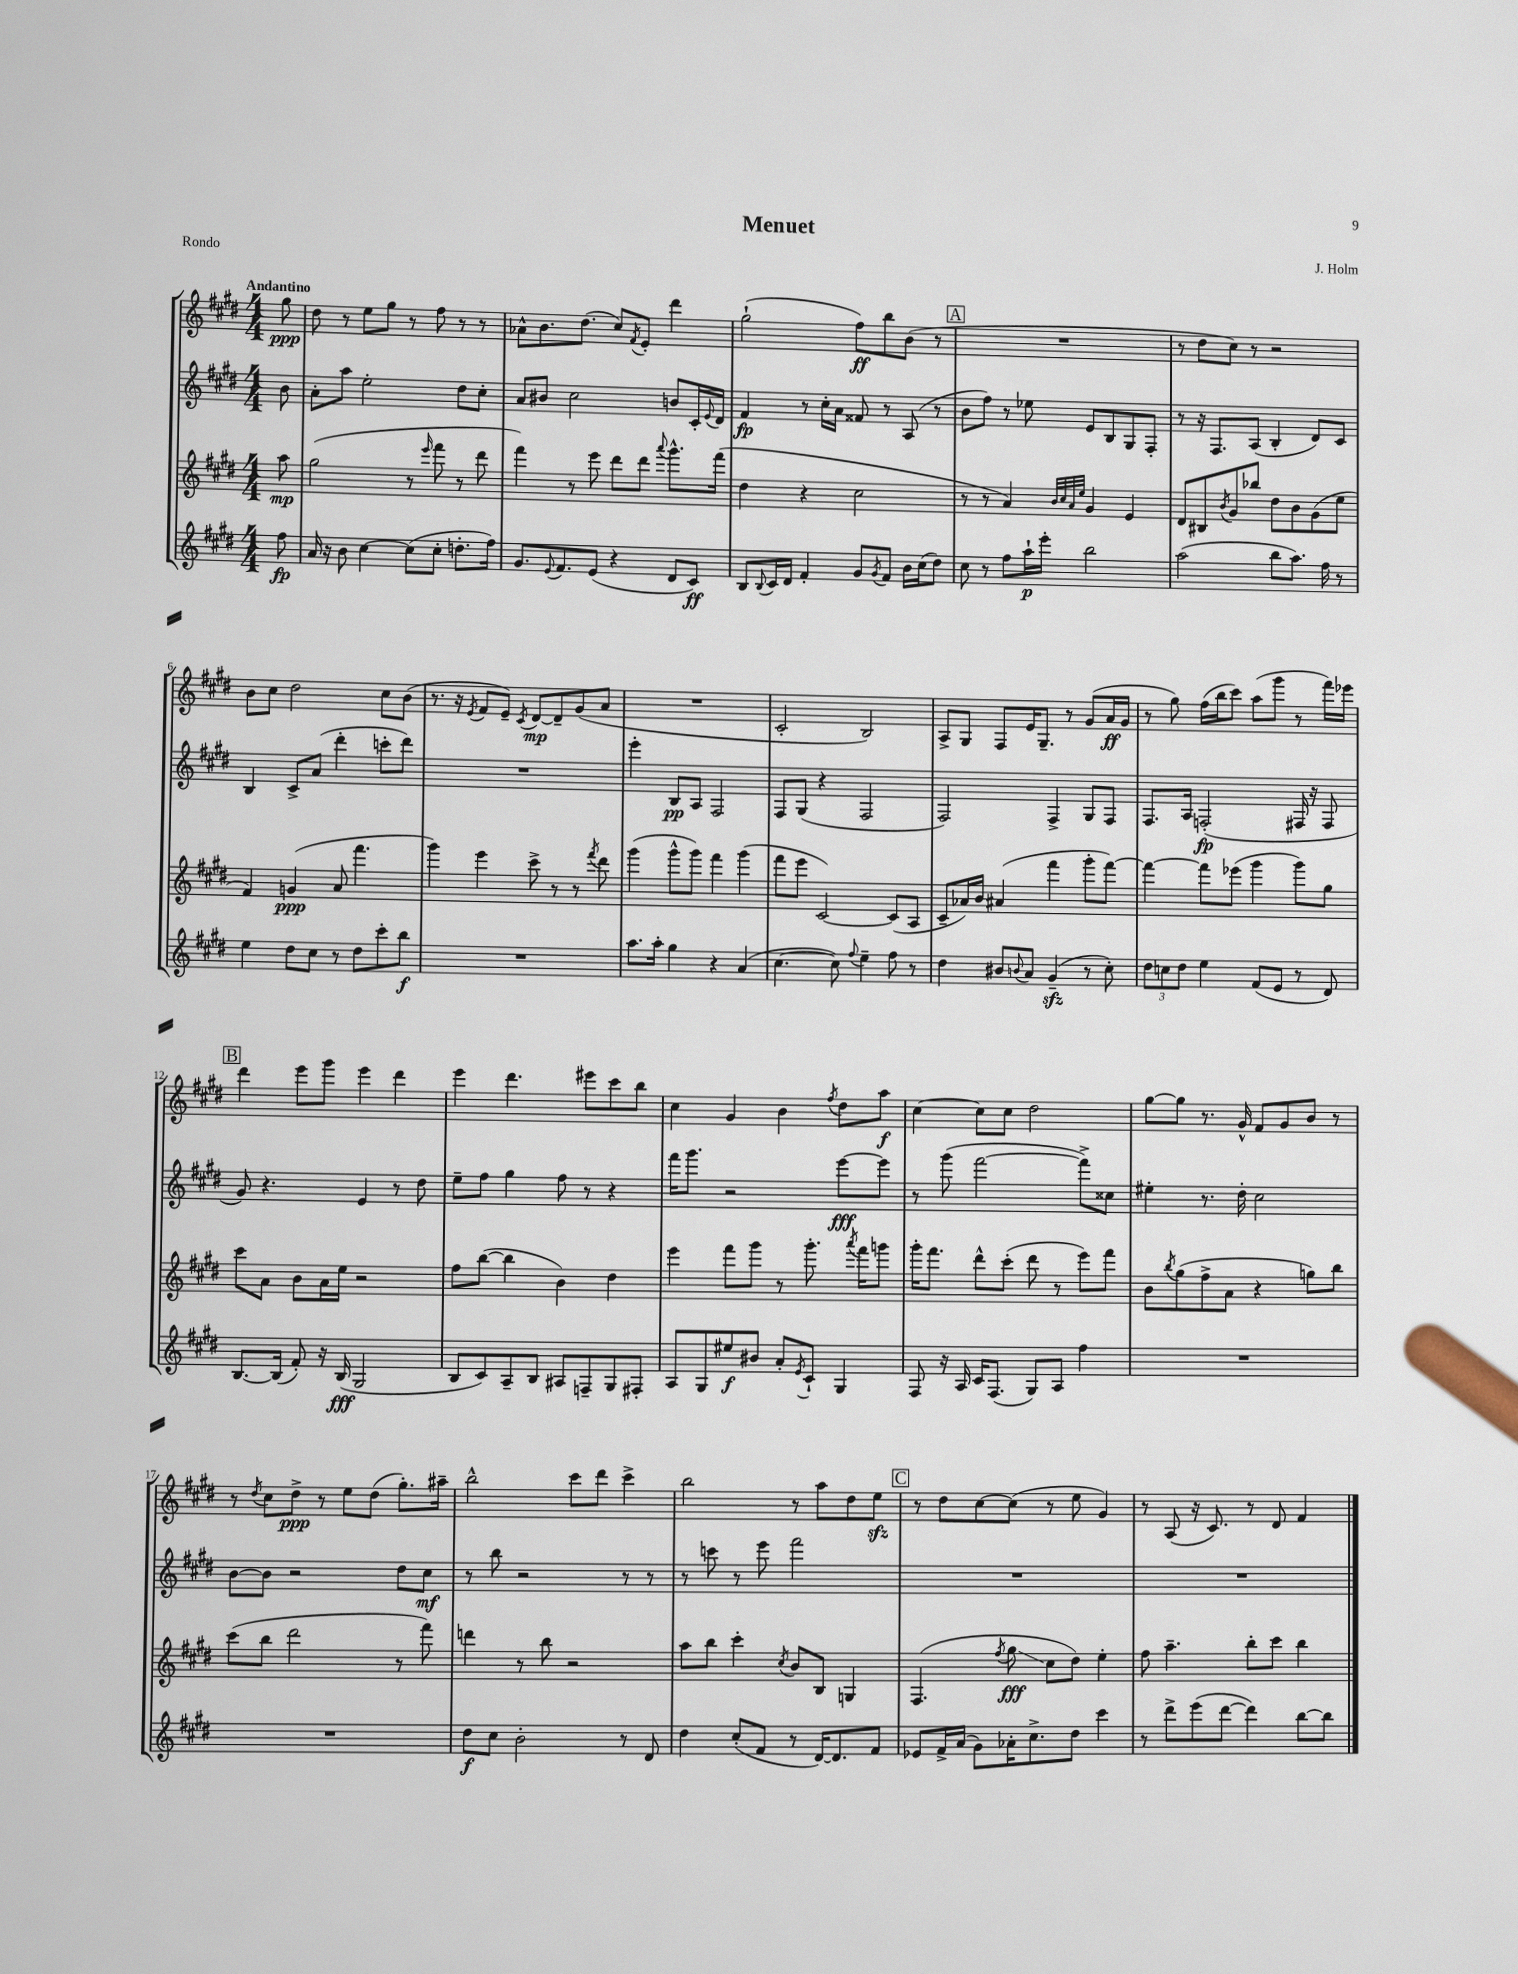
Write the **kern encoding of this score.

**kern	**kern	**kern	**kern
*staff4	*staff3	*staff2	*staff1
*clefG2	*clefG2	*clefG2	*clefG2
*k[f#c#g#d#]	*k[f#c#g#d#]	*k[f#c#g#d#]	*k[f#c#g#d#]
*M4/4	*M4/4	*M4/4	*M4/4
8ff#\	8aa\	8b\	8gg#\
=	=	=	=
16a/	(2gg#\	8a'\L	8dd#\
16r	.	.	.
8b\	.	8aa\J	8r
[4cc#\	.	2ee'\	8ee\L
.	.	.	8gg#\J
(8cc#\]L	8r	.	8r
.	16qqeee/	.	.
8cc#'\J	8fff#\	.	8ff#\
8.dd'\L	8r	8dd#\L	8r
.	8ddd#\	8cc#'\J	8r
16ff#\Jk)	.	.	.
=	=	=	=
8.g#/L	4fff#\)	8a/L	8a-^^\L
.	.	8b#/J	8.b\
8qqe/	.	.	.
8.f#/	.	.	.
.	8r	2cc#\	.
.	.	.	(8.dd#\J
(8e/J	8eee\	.	.
4r	8ddd#\L	.	8cc#/L)
.	.	.	8qf#/
.	8ddd#\J	.	8e'/J
.	8qqaaa/	.	.
8d#/L	8.ggg#^^\L	8b/L	4ddd#\
8c#/J)	.	16c#'/L	.
.	.	8qqe/	.
.	(16fff#\Jk	16d#/JJ	.
=	=	=	=
8B/L	4dd#\	4f#/	(2gg#`\
8qqB/	.	.	.
16c#/L	.	.	.
16d#/JJ	.	.	.
4f#'/	4r	8r	.
.	.	16cc#'\LL	.
.	.	16a\JJ	.
8g#/L	2cc#\	8f##/	8ff#\L)
8qg#/	.	.	.
8f#/J	.	8r	8bb\
16b\LL	.	(8A/	(8b\J
(16cc#\J	.	.	.
8dd#\J)	.	8r	8r
=	=	=	=
8cc#\	8r	8b\L	1r
8r	8r	8ff#\J)	.
8ff#\L	4a/)	8r	.
16aa`\L	.	8ee-\	.
16eee'\JJ	.	.	.
.	32qqb/LLL	.	.
.	32qqcc#/	.	.
.	32qqa/	.	.
.	32qqee/JJJ	.	.
2bb\	4g#/	8e/L	.
.	.	8B/	.
.	4e/	8G#/	.
.	.	8F#'/J	.
=	=	=	=
(2aa\	8d#/L	8r	8r
.	8B#/	16r	8dd#\L
.	.	8.F#/L	.
.	8qb/	.	.
.	8g#/	.	8cc#\J)
.	8bb-/J	(8A/J	8r
8bb\L	8dd#\L	4B'/	2r
8.aa\J)	8b\	.	.
.	(8g#\	8d#/L)	.
16ff#\	.	.	.
8r	8ee\J	8c#/J	.
=	=	=	=
4ee\	4f#/)	4B/	8b\L
.	.	.	8cc#\J
8dd#\L	(4g/	8c#^/L	2dd#\
8cc#\J	.	(8a/J	.
8r	8a/	4ddd#'\	.
8dd#\L	4.fff#\	.	.
8ccc#'\	.	8ccc'\L	8cc#\L
8bb\J	.	8ddd#\J)	(8b\J
=	=	=	=
1r	4ggg#\)	1r	8.r
.	.	.	16r
.	.	.	8qe/
.	4eee\	.	8f#/L
.	.	.	8e~/J)
.	.	.	8qc#/
.	8ccc#^\	.	[8d#/L
.	8r	.	8d#~/]
.	8r	.	(8g#/
.	8qfff#/	.	.
.	8ddd#\	.	8a/J
=	=	=	=
8.aa\L	(4ggg#\	4eee'\	1r
16aa'\Jk	.	.	.
4gg#\	8ggg#^^\L	8B/L	.
.	8ggg#\J)	8A/J	.
4r	4fff#\	2F#/	.
(4a/	(4ggg#\	.	.
=	=	=	=
[4.cc#\	8fff#\L	8F#/L	2c#'/
.	8eee\J	(8G#/J	.
.	[2c#/)	4r	.
8cc#\])	.	.	.
8qqff#/	.	.	.
4ee~\	.	2F#/	2B/)
8ff#\	(8c#/]L	.	.
8r	8A/J	.	.
=	=	=	=
4dd#\	8c#~/L	2F#/)	8A^/L
.	16a-/L)	.	8G#/J
.	16b/JJ	.	.
8b#/L	(4a#/	.	8F#/L
8qqb/	.	.	.
8a/J	.	.	16e/K
.	.	.	8.G#~/J
(4g#~/	4fff#\	4F#^/	.
.	.	.	8r
8r	8ggg#'\L	8G#/L	(8g#/L
8cc#'\)	[8fff#\J)	8F#/J	16a/L
.	.	.	16g#/JJ
=	=	=	=
12dd#\L	4fff#\_	8.F#/L	8r
12cc\	.	.	.
.	.	.	8gg#\)
12dd#\J	.	.	.
.	.	16A/Jk	.
4ee\	8fff#\]L	(2F'/	(16ff#\LL
.	.	.	16bb\J
.	(8eee-\J	.	8ccc#\J)
(8f#/L	4ggg#\	.	(8aa\L
8e/J	.	.	8ggg#\J
8r	8ggg#\L)	16F#/	8r
.	.	16r	.
8d#/)	8gg#\J	8F#/	16fff#\LL)
.	.	.	16eee-\JJ
=	=	=	=
[8.B/L	8ccc#\L	8g#/)	4ddd#\
.	8a\J	4.r	.
(16B/]Jk	.	.	.
8f#'/)	8b\L	.	8eee\L
16r	16a\L	.	8ggg#\J
(16B/	16ee\JJ	.	.
2G#/	2r	4e/	4eee\
.	.	8r	4ddd#\
.	.	8dd#\	.
=	=	=	=
8B/L	8ff#\L	8ee~\L	4eee\
8c#/)	([8bb\J	8ff#\J	.
8A~/	4bb\]	4gg#\	4.ddd#\
8B/J	.	.	.
8A#/L	4b\)	8ff#\	.
8F~/	.	8r	8eee#\L
8G#/	4dd#\	4r	8ccc#\
8F#'/J	.	.	8bb\J
=	=	=	=
8A/L	4eee\	16fff#\LK	4cc#\
.	.	8.ggg#\J	.
8G#/	.	.	.
8ee#/	8fff#\L	2r	4g#/
8b#/J	8ggg#\J	.	.
8a'/L	8r	.	4b\
8qe/	.	.	.
8c#`/J	8.ggg#'\	.	.
.	.	.	8qff#/
4G#/	.	[8eee\L	8dd#\L
.	8qaaa/	.	.
.	16fff#\LK	.	.
.	8ggg\J	8eee\]J	8aa\J
=	=	=	=
8F#/	16ggg#'\LK	8r	[4cc#\
.	8.fff#\J	.	.
16r	.	(8ggg#\	.
16A/	.	.	.
16c#/LK	8ddd#^^\L	[2fff#\	8cc#\]L
(8.F#/J	.	.	.
.	(8ccc#'\J	.	8cc#\J
8G#/L)	8ddd#\	.	2dd#\
8A/J	8r	.	.
4ff#\	8eee\L)	8fff#^\]L)	.
.	8fff#\J	8cc##\J	.
=	=	=	=
1r	8b\L	4ee#'\	[8gg#\L
.	8qbb/	.	.
.	(8gg#\	.	8gg#\]J
.	8ff#^\	8.r	8.r
.	8a\J	.	.
.	.	16dd#'\	16g#^^/
.	4r	2cc#\	8f#/L
.	.	.	8g#/
.	8gg\L)	.	8b/J
.	8bb\J	.	8r
=	=	=	=
1r	(8ccc#\L	[8b\L	8r
.	.	.	8qdd#/
.	8bb\J	8b\]J	8cc#\L
.	2ddd#\	2r	8dd#^\J
.	.	.	8r
.	.	.	8ee\L
.	.	.	(8dd#\J
.	8r	8dd#\L	8.gg#'\L)
.	8fff#\)	8cc#\J	.
.	.	.	16aa#~\Jk
=	=	=	=
8dd#\L	4ddd\	8r	2bb^^\
8cc#\J	.	8bb\	.
2b'\	8r	2r	.
.	8bb\	.	.
.	2r	.	8ccc#\L
.	.	.	8ddd#\J
8r	.	8r	4ccc#^\
8d#/	.	8r	.
=	=	=	=
4dd#\	8aa\L	8r	2bb\
.	8bb\J	8ccc\	.
(8cc#'/L	4ccc#'\	8r	.
8f#/J	.	8eee\	.
.	8qcc#/	.	.
8r	8b/L	2fff#\	8r
[16d#/LK)	8B/J	.	8aa\L
8.d#/]	.	.	.
.	4G/	.	8dd#\
8f#/J	.	.	8ee\J
=	=	=	=
8e-/L	(4.F#/	1r	8r
16f#^/L	.	.	8dd#\L
(16a/JJ	.	.	.
8g#\L)	.	.	[8cc#\
.	8qff#/	.	.
16a-'\K	8gg#\	.	(8cc#\]J
8.cc#^\	.	.	.
.	8cc#\L	.	8r
8dd#\J	8dd#\J)	.	8ee\
4ccc#\	4ee'\	.	4g#/)
=	=	=	=
8r	8ff#\	1r	8r
8ddd#^\L	4.aa~\	.	(8A/
(8eee\	.	.	16r
.	.	.	8.c#/)
[8ddd#\J	.	.	.
4ddd#\])	8bb'\L	.	8r
.	8ccc#\J	.	8d#/
[8bb\L	4bb\	.	4f#/
8bb\]J	.	.	.
==	==	==	==
*-	*-	*-	*-
